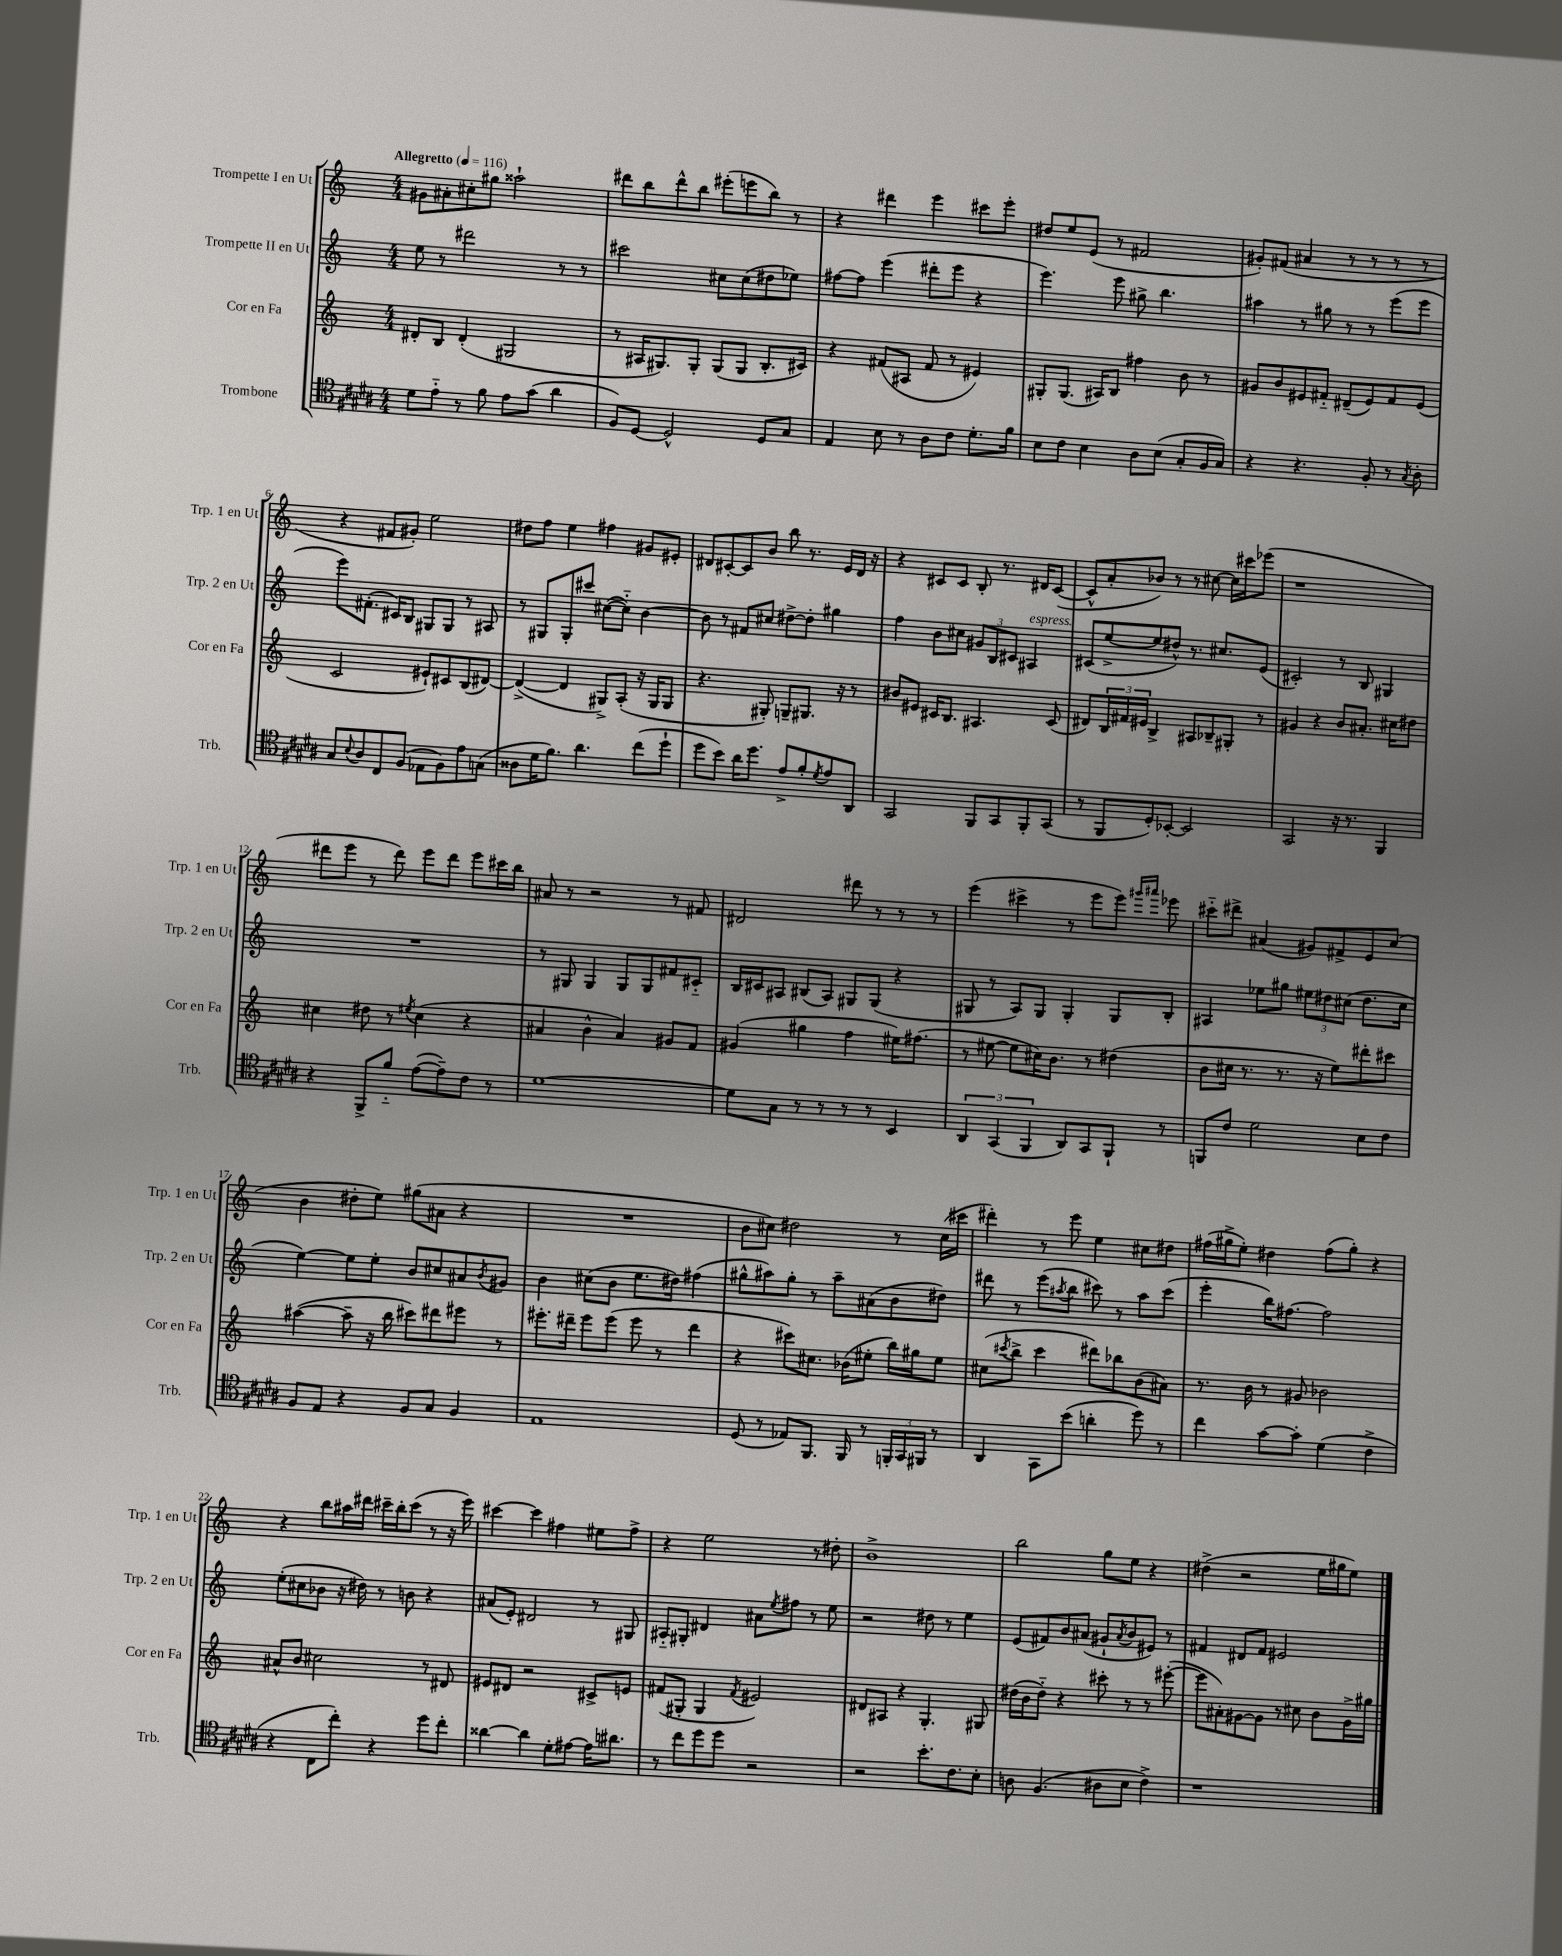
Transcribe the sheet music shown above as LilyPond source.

<<
\new StaffGroup <<
\new Staff = "s0" \with { instrumentName = "Trompette I en Ut" shortInstrumentName = "Trp. 1 en Ut" } {
    \clef treble \key c \major \numericTimeSignature \time 4/4 \tempo "Allegretto" 4 = 116
    gis'8 ais'8-. cis''8-. gis''8 aisis''2-! |
    dis'''8 b''8 dis'''8-^ b''8 eis'''8-.( e'''8 b''8) r8 |
    r4 dis'''4 e'''4 cis'''8 e'''8-. |
    dis''8 e''8 e'8( r8 fis'2 |
    gis'8-.) fis'8( ais'4 r8 r8 r8 r8 |
    r4 fis'8 gis'8-.) e''2 |
    dis''8 f''8 e''4 fis''4 gis'8 eis'8-. |
    dis'8 cis'8~-. cis'8 b'8 b''8 r8. e'16 dis'16 r16 |
    r4 cis'8 cis'8 b8-. r8. dis'16 cis'8~( |
    cis'8-^ a'8-. bes'8) r8 r8 cis''8~ cis''16 cis'''16 ees'''8( |
    r1 |
    dis'''8 e'''8 r8 dis'''8) e'''8 dis'''8 e'''8 cis'''16 b''16 |
    ais'8 r8 r2 r8 fis'8 |
    dis'2 dis'''8 r8 r8 r8 |
    e'''4( cis'''4-> r8 e'''8 e'''8) \grace { gis'''16 ais'''16 } ees'''8 |
    cis'''8-_ dis'''8-> ais'4( gis'8) fis'8-> e'8 c''8( |
    b'4 dis''8-. e''8) gis''8( ais'8 r4 |
    R1 |
    b'8 cis''8) dis''2 r8 cis''16( cis'''16 |
    dis'''4-.) r8 e'''8 e''4 cis''8 dis''8 |
    fis''16( gis''16-> e''8-.) dis''4 fis''8( gis''8-.) r4 |
    r4 b''8 ais''16 dis'''16 cis'''16-- b''16-. cis'''8( r8 r16 e'''16) |
    cis'''4~ cis'''4 fis''4 eis''8 fis''8-> |
    r4 e''2 r8 dis''8-. |
    b'1-> |
    b''2 g''8 e''8 r4 |
    dis''4->( r2 e''16 gis''16 e''8) \bar "|." |
}
\new Staff = "s1" \with { instrumentName = "Trompette II en Ut" shortInstrumentName = "Trp. 2 en Ut" } {
    \clef treble \key c \major \numericTimeSignature \time 4/4
    e''8 r8 dis'''2 r8 r8 |
    cis'''2 cis''8 cis''8( dis''8 ees''8) |
    fis''8~ fis''8 e'''4( dis'''8-. e'''8 r4 |
    e'''4.) e'''8 gis''8-> b''4. |
    ais''4 r8 gis''8 r8 r8 e'''8( e'''8 |
    e'''8) fis'8.-.( cis'16) b8 gis8 gis8 r8 ais8 |
    r8 gis8 gis8-. cis'''8 cis''8~( cis''8-_) b'4~ |
    b'8 r8 fis'8 cis''8 dis''8~-> dis''8-. gis''4 |
    f''4 b'8 cis''8 \tuplet 3/2 { gis'8 b8 cis'8 } ais4^\markup { \italic "espress." } |
    cis'8( e''8~-> e''8 dis''8-^) r8. cis''8. e'8( |
    cis'2-.) r8 b8 gis4 |
    R1 |
    r8 gis8 gis4 gis8 gis8 fis'8 cis'8-_ |
    b16 cis'16 ais8 bis8( ais8) gis8 gis8( r4 |
    gis8 r8 a8) gis8 gis4-. gis8 b8-. |
    ais4 ees''8 gis''8 \tuplet 3/2 { eis''8 dis''8 cis''8( } dis''8. cis''16 |
    e''4~) e''8 e''8-. b'8 cis''8 ais'8 \acciaccatura { b'8 } gis'8 |
    b'4 cis''8( b'8 e''8. dis''16) fis''4( |
    gis''8-^ ais''8) gis''8-. r8 ais''8-- ais'8( b'8 dis''8) |
    dis'''8 r8 e'''8( \acciaccatura { ais''8 } b''8 cis'''8) r8 ais''8 cis'''8( |
    e'''4-. b''16) fis''8.~ fis''2 |
    e''8-.( cis''8 bes'8 r16 dis''16) r8 b'8 r4 |
    ais'8( e'8-.) dis'2 r8 gis8 |
    ais8-_ gis8-. dis'4 ais'8 \acciaccatura { e''8 } fis''8 r8 e''8 |
    r2 dis''8 r8 e''4 |
    e'8( fis'8) b'8 ais'8( gis'8-! \acciaccatura { ais'8 } b'8 eis'8) r8 |
    fis'4 dis'8 fis'8 eis'2 \bar "|." |
}
\new Staff = "s2" \with { instrumentName = "Cor en Fa" shortInstrumentName = "Cor en Fa" } {
    \clef treble \key c \major \numericTimeSignature \time 4/4
    dis'8-. b8 dis'4-.( gis2 |
    r8 ais16 gis8.) gis8-. gis8( gis8 b8.-. cis'16) |
    r4 fis'8( ais8 fis'8 r8 eis'4) |
    gis8-. gis8.( ais16) b8 fis''4 b'8 r8 |
    gis'8 b'8 eis'8 fis'8-_ dis'8--( eis'8) fis'8 eis'8( |
    c'2 eis'8-!) cis'8 b8( dis'8~) |
    dis'4~->( dis'4 gis8->) a8-.( r16 gis16 gis8 |
    r4. gis8-.) g8-- gis8. r16 r8 |
    bis'8 eis'8 cis'16 b8. ais4. cis'8( |
    dis'8) \tuplet 3/2 { b16 fis'16 eis'16 } b4-> ais8 bes8-- gis8-. r8 |
    gis'4 r4 b'8 ais'8.-. cis''16 dis''8 |
    cis''4 dis''8 r8 \acciaccatura { eis''8 } cis''4( r4 |
    ais'4 b'4-^ ais'4) gis'8 f'8 |
    gis'4( gis''4 f''4 eis''16) fis''8.( |
    r8 eis''8~ eis''8 cis''16) b'8. r8 dis''4( |
    b'8 cis''16 r8. r8. r16 e''8) dis'''8-. cis'''8 |
    ais''4~( ais''8-- r16 b''16 cis'''8) dis'''8 eis'''8 r8 |
    eis'''8.-. dis'''16-- eis'''8 eis'''8( eis'''8 r8 dis'''4 |
    r4 cis'''8) cis''8. bes'16( eis''8-. b''16) gis''16 eis''8 |
    cis''8( \acciaccatura { cis'''8 } b''8-> cis'''4 dis'''8) bes''8 b'8( ais'8) |
    r8. b'16 r8 gis'8 bes'2 |
    ais'8-^ b'8 cis''2 r8 dis'8 |
    eis'8 dis'8 r2 cis'8-> e'8 |
    fis'8( gis8-. gis4 \acciaccatura { fis'8 } eis'2) |
    dis'8 ais8 r4 g4.-. gis8 |
    dis''16( b'16 dis''8-_) r4 cis'''8-. r8 r8 eis'''8~-.( |
    eis'''8 ais'8-.) gis'8~ gis'8 r8 cis''8 b'8 gis'16-> gis''16 \bar "|." |
}
\new Staff = "s3" \with { instrumentName = "Trombone" shortInstrumentName = "Trb." } {
    \clef tenor \key b \major \numericTimeSignature \time 4/4
    dis'8 e'8-_ r8 fis'8 e'8 gis'8( ais'4 |
    fis8) dis8~ dis2-^ dis8 gis8 |
    e4 b8 r8 ais8 cis'8 dis'8.-. fis'16 |
    b8 cis'8 b4 ais8 b8( gis8-. fis16 gis16) |
    r4 r4. fis8-. r8 \acciaccatura { gis8 } ais8-. |
    gis8 \appoggiatura { b8 } ais8 cis8 fis8( ees8 fis8) e'8 g8( |
    aisis8 dis'16 fis'8.) ais'4. cis''8( dis''8-! |
    dis''8 b'8) ais'16 dis''8. e'8-> fis'8-. \acciaccatura { dis'8 } e'8 ais,8 |
    gis,2 fis,8 gis,8 fis,8-. gis,8( |
    r8 fis,8 dis8-.) bes,8~-. bes,2 |
    gis,2 r16 r8. fis,4 |
    r4 fis,8-> fis'8-_ e'8~( e'8--) cis'8 r8 |
    dis'1~ |
    dis'8 gis8 r8 r8 r8 r8 b,4 |
    \tuplet 3/2 { ais,4 gis,4( fis,4 } ais,8) gis,8 fis,8-! r8 |
    f,8 cis'8 dis'2 b8 cis'8 |
    fis8 e8 r4 fis8 gis8 fis4 |
    e1 |
    dis8( r8 ees8) fis,8. fis,16 r8 \tuplet 3/2 { f,16-. gis,16 fis,16 } r8 |
    ais,4 gis,8 b'8( a'4-. dis''8) r8 |
    cis''4 gis'8~ gis'8-. dis'4( cis'4-> |
    r4 cis8 cis''8-.) r4 dis''8 cis''8-. |
    aisis'4~ aisis'4 dis'8-. eis'8~ eis'16 ais'8. |
    r8 cis''8 dis''8 dis''8 r2 |
    r2 b'8.-. cis'8. b8-. |
    a8 fis4.( ais8 b8 cis'4->) |
    r1 \bar "|." |
}
>>
>>
